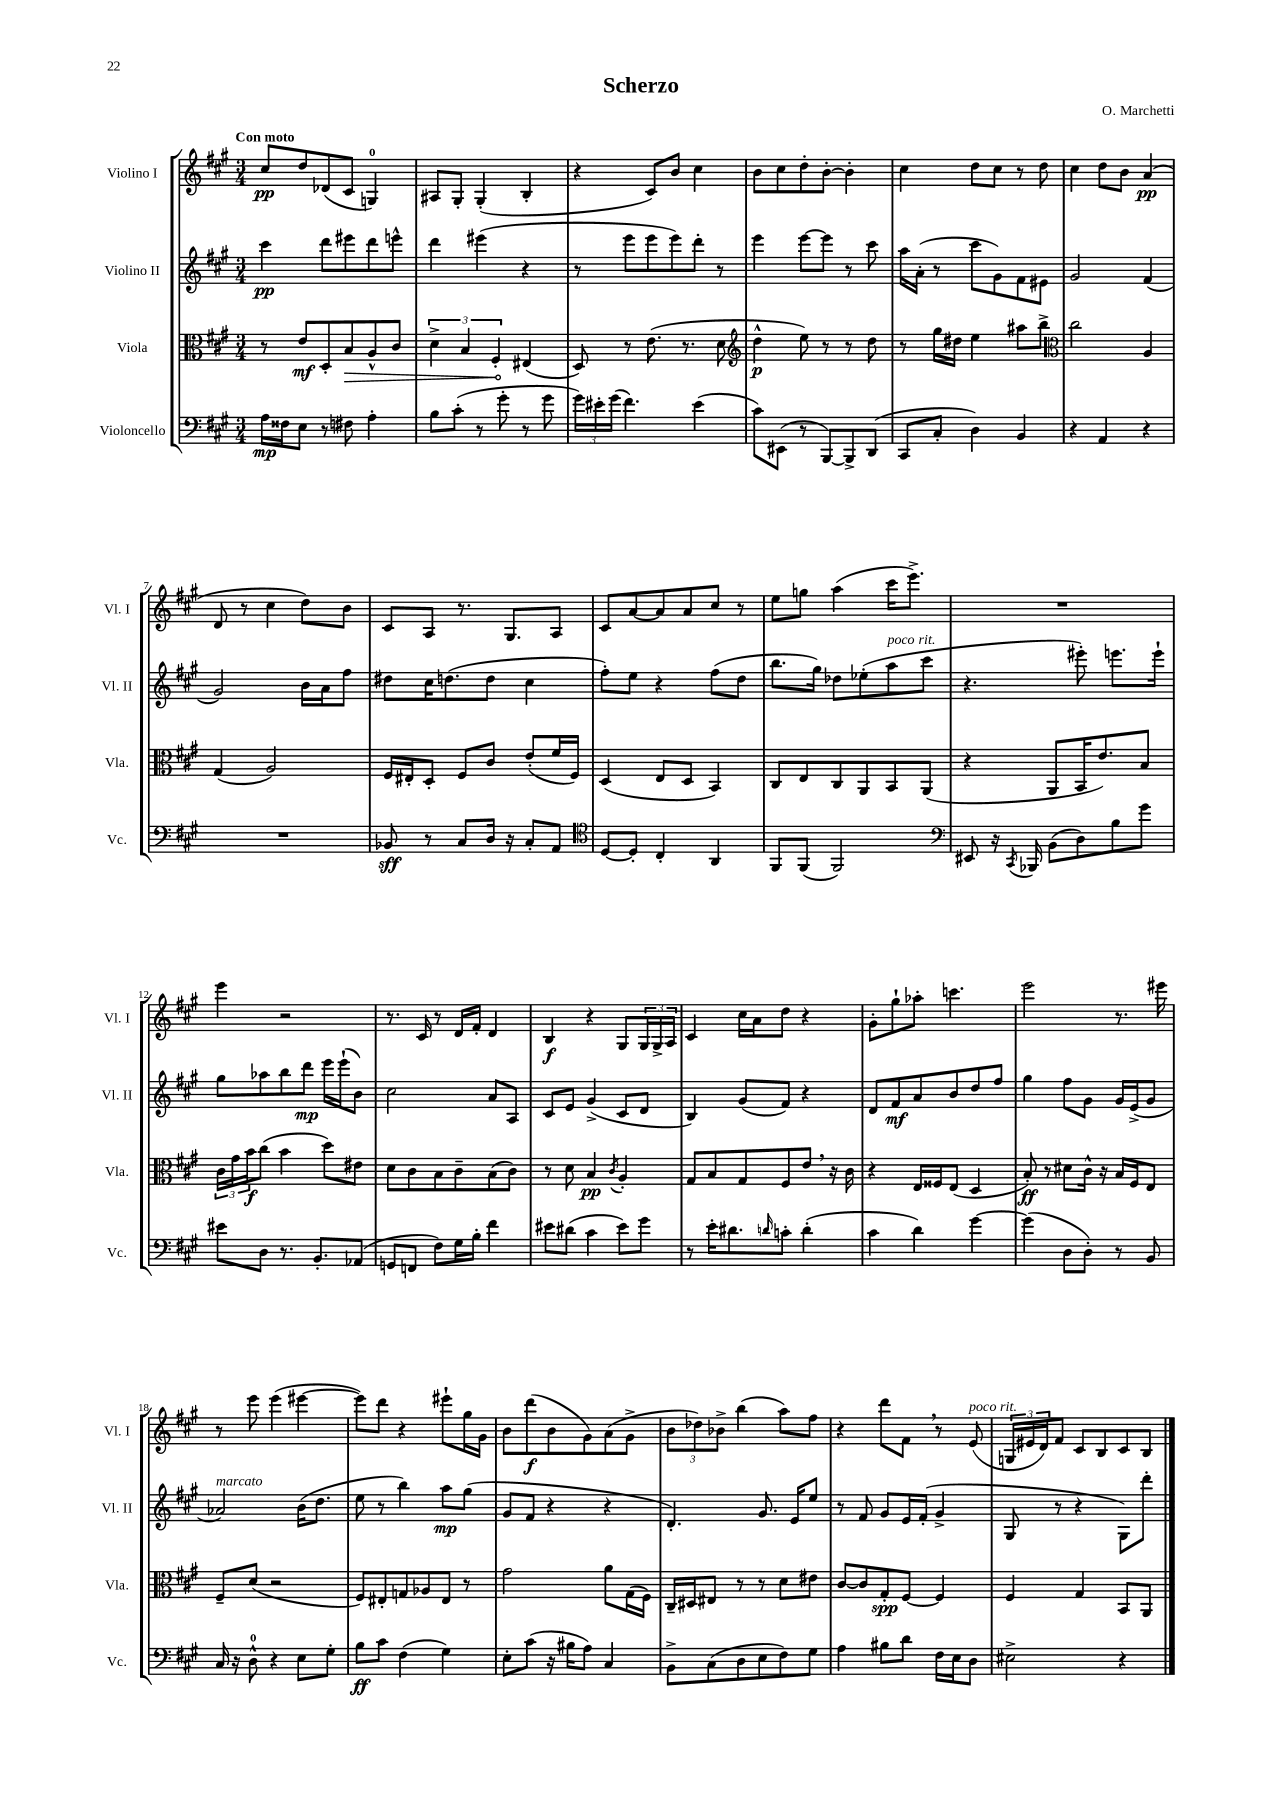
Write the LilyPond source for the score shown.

\header { title = "Scherzo" composer = "O. Marchetti" }
<<
\new StaffGroup <<
\new Staff = "s0" \with { instrumentName = "Violino I" shortInstrumentName = "Vl. I" } {
    \clef treble \key a \major \numericTimeSignature \time 3/4 \tempo "Con moto"
    cis''8\pp d''8 des'8( cis'8 g4-0) |
    ais8 gis8-. gis4-.( b4-. |
    r4 cis'8) b'8 cis''4 |
    b'8 cis''8 d''8-. b'8~-. b'4-. |
    cis''4 d''8 cis''8 r8 d''8 |
    cis''4 d''8 b'8 a'4\pp( |
    d'8 r8 cis''4 d''8) b'8 |
    cis'8 a8 r8. gis8. a8 |
    cis'8 a'8~ a'8 a'8 cis''8 r8 |
    e''8 g''8 a''4( cis'''16 e'''8.->) |
    R2. |
    e'''4 r2 |
    r8. cis'16 r8 d'16 fis'16-. d'4 |
    b4\f r4 gis8 \tuplet 3/2 { gis16 gis16-> a16 } |
    cis'4 cis''16 a'16 d''8 r4 |
    gis'8-. gis''8-! aes''8-. c'''4. |
    e'''2 r8. eis'''16 |
    r8 e'''8 e'''4( eis'''4~ |
    eis'''8) d'''8 r4 eis'''8-! gis''16 gis'16 |
    b'8 d'''8\f( b'8 gis'8) a'8( gis'8-> |
    \tuplet 3/2 { b'8 des''8) bes'8-> } b''4( a''8) fis''8 |
    r4 d'''8 fis'8 \breathe r8 e'8^\markup { \italic "poco rit." }( |
    \tuplet 3/2 { g16 eis'16 d'16) } fis'8 cis'8 b8 cis'8 b8 \bar "|." |
}
\new Staff = "s1" \with { instrumentName = "Violino II" shortInstrumentName = "Vl. II" } {
    \clef treble \key a \major \numericTimeSignature \time 3/4
    cis'''4\pp d'''8 eis'''8 d'''8 e'''8-^ |
    d'''4 eis'''4( r4 |
    r8 e'''8 e'''8 e'''8) d'''8-. r8 |
    e'''4 e'''8~ e'''8 r8 cis'''8 |
    a''16 a'16-.( r8 cis'''8 gis'8) fis'8 eis'8 |
    gis'2 fis'4( |
    gis'2) b'16 a'16 fis''8 |
    dis''8 cis''16 d''8.( d''8 cis''4 |
    fis''8-.) e''8 r4 fis''8( d''8 |
    b''8. gis''16) des''8 ees''8-.( a''8^\markup { \italic "poco rit." } cis'''8 |
    r4. eis'''8-.) e'''8. e'''16-! |
    gis''8 aes''8 b''8 d'''8\mp e'''16 e'''16-!( b'8) |
    cis''2 a'8 a8 |
    cis'8 e'8 gis'4->( cis'8 d'8 |
    b4) gis'8( fis'8) r4 |
    d'8 fis'8\mf a'8 b'8 d''8 fis''8 |
    gis''4 fis''8 gis'8 gis'16 e'16->( gis'8 |
    aes'2^\markup { \italic "marcato" }) b'16( d''8. |
    e''8 r8 b''4) a''8\mp gis''8( |
    gis'8 fis'8 r4 r4 |
    d'4.-.) gis'8. e'16 e''8 |
    r8 fis'8 gis'8 e'16 fis'16-.( gis'4-> |
    gis8 r8 r4 gis8) d'''8-. \bar "|." |
}
\new Staff = "s2" \with { instrumentName = "Viola" shortInstrumentName = "Vla." } {
    \clef alto \key a \major \numericTimeSignature \time 3/4
    r8 e'8\mf d8-. \once \override Hairpin.circled-tip = ##t b8\> a8-^ cis'8 |
    \tuplet 3/2 { d'4-> b4 fis4-.\! } eis4( |
    d8) r8 e'8.( r8. d'8 |
    \clef treble d''4-^\p e''8) r8 r8 d''8 |
    r8 gis''16 dis''16 e''4 ais''8 b''8-> |
    \clef alto cis''2 a4 |
    gis4( a2) |
    fis16 eis16-. d8-. fis8 cis'8 e'8-.( fis'16 fis16) |
    d4( e8 d8 b,4) |
    cis8 e8 cis8 a,8 b,8 a,8( |
    r4 a,8 b,16 e'8.) b8 |
    \tuplet 3/2 { cis'16 gis'16 b'16\f } cis''8( b'4 d''8) eis'8 |
    d'8 cis'8 b8 cis'8-- b8( cis'8) |
    r8 d'8 b4\pp \acciaccatura { cis'8 } a4-. |
    gis8 b8 gis8 fis8 e'8 \breathe r16 cis'16 |
    r4 e16 fisis16 e8( d4 |
    b8-.\ff) r8 dis'8 cis'16-^ r16 b16 fis16 e8 |
    fis8-- d'8( r2 |
    fis8) eis8-. g8 aes8 eis8 r8 |
    gis'2 a'8 gis16( fis16) |
    cis16-- dis16 eis8 r8 r8 d'8 eis'8 |
    cis'8~ cis'8 gis8-.\spp fis8~ fis4 |
    fis4 gis4 b,8 a,8 \bar "|." |
}
\new Staff = "s3" \with { instrumentName = "Violoncello" shortInstrumentName = "Vc." } {
    \clef bass \key a \major \numericTimeSignature \time 3/4
    a16\mp fisis16 e8 r8 fis8 a4-. |
    b8 cis'8-.( r8 gis'8-. r8 gis'8 |
    \tuplet 3/2 { gis'16) eis'16-. gis'16( } fis'4.) eis'4( |
    cis'8) eis,8( r8 b,,8~) b,,8-> d,8( |
    cis,8 cis8-. d4) b,4 |
    r4 a,4 r4 |
    R2. |
    bes,8\sff r8 cis8 d16 r16 cis8-. a,8 |
    \clef tenor d8~ d8-. cis4-. a,4 |
    fis,8 fis,8( fis,2) |
    \clef bass eis,8 r16 \acciaccatura { cis,8 } bes,,16 b,8( d8) b8 gis'8 |
    eis'8 d8 r8. b,8.-. aes,8( |
    g,8 f,8 fis8) gis16 b16-. fis'4 |
    eis'8 dis'8( cis'4 eis'8) gis'8 |
    r8 e'16-. dis'8. \grace { d'16 } c'8-. d'4-.( |
    cis'4 d'4) gis'4~ |
    gis'4( d8 d8-.) r8 b,8 |
    cis16 r16 d8-0-^ r4 e8 gis8-. |
    b8\ff cis'8 fis4( gis4) |
    e8-. cis'8( r16 bis16 a8) cis4 |
    b,8-> cis8( d8 e8 fis8) gis8 |
    a4 bis8 d'8 fis16 e16 d8 |
    eis2-> r4 \bar "|." |
}
>>
>>
